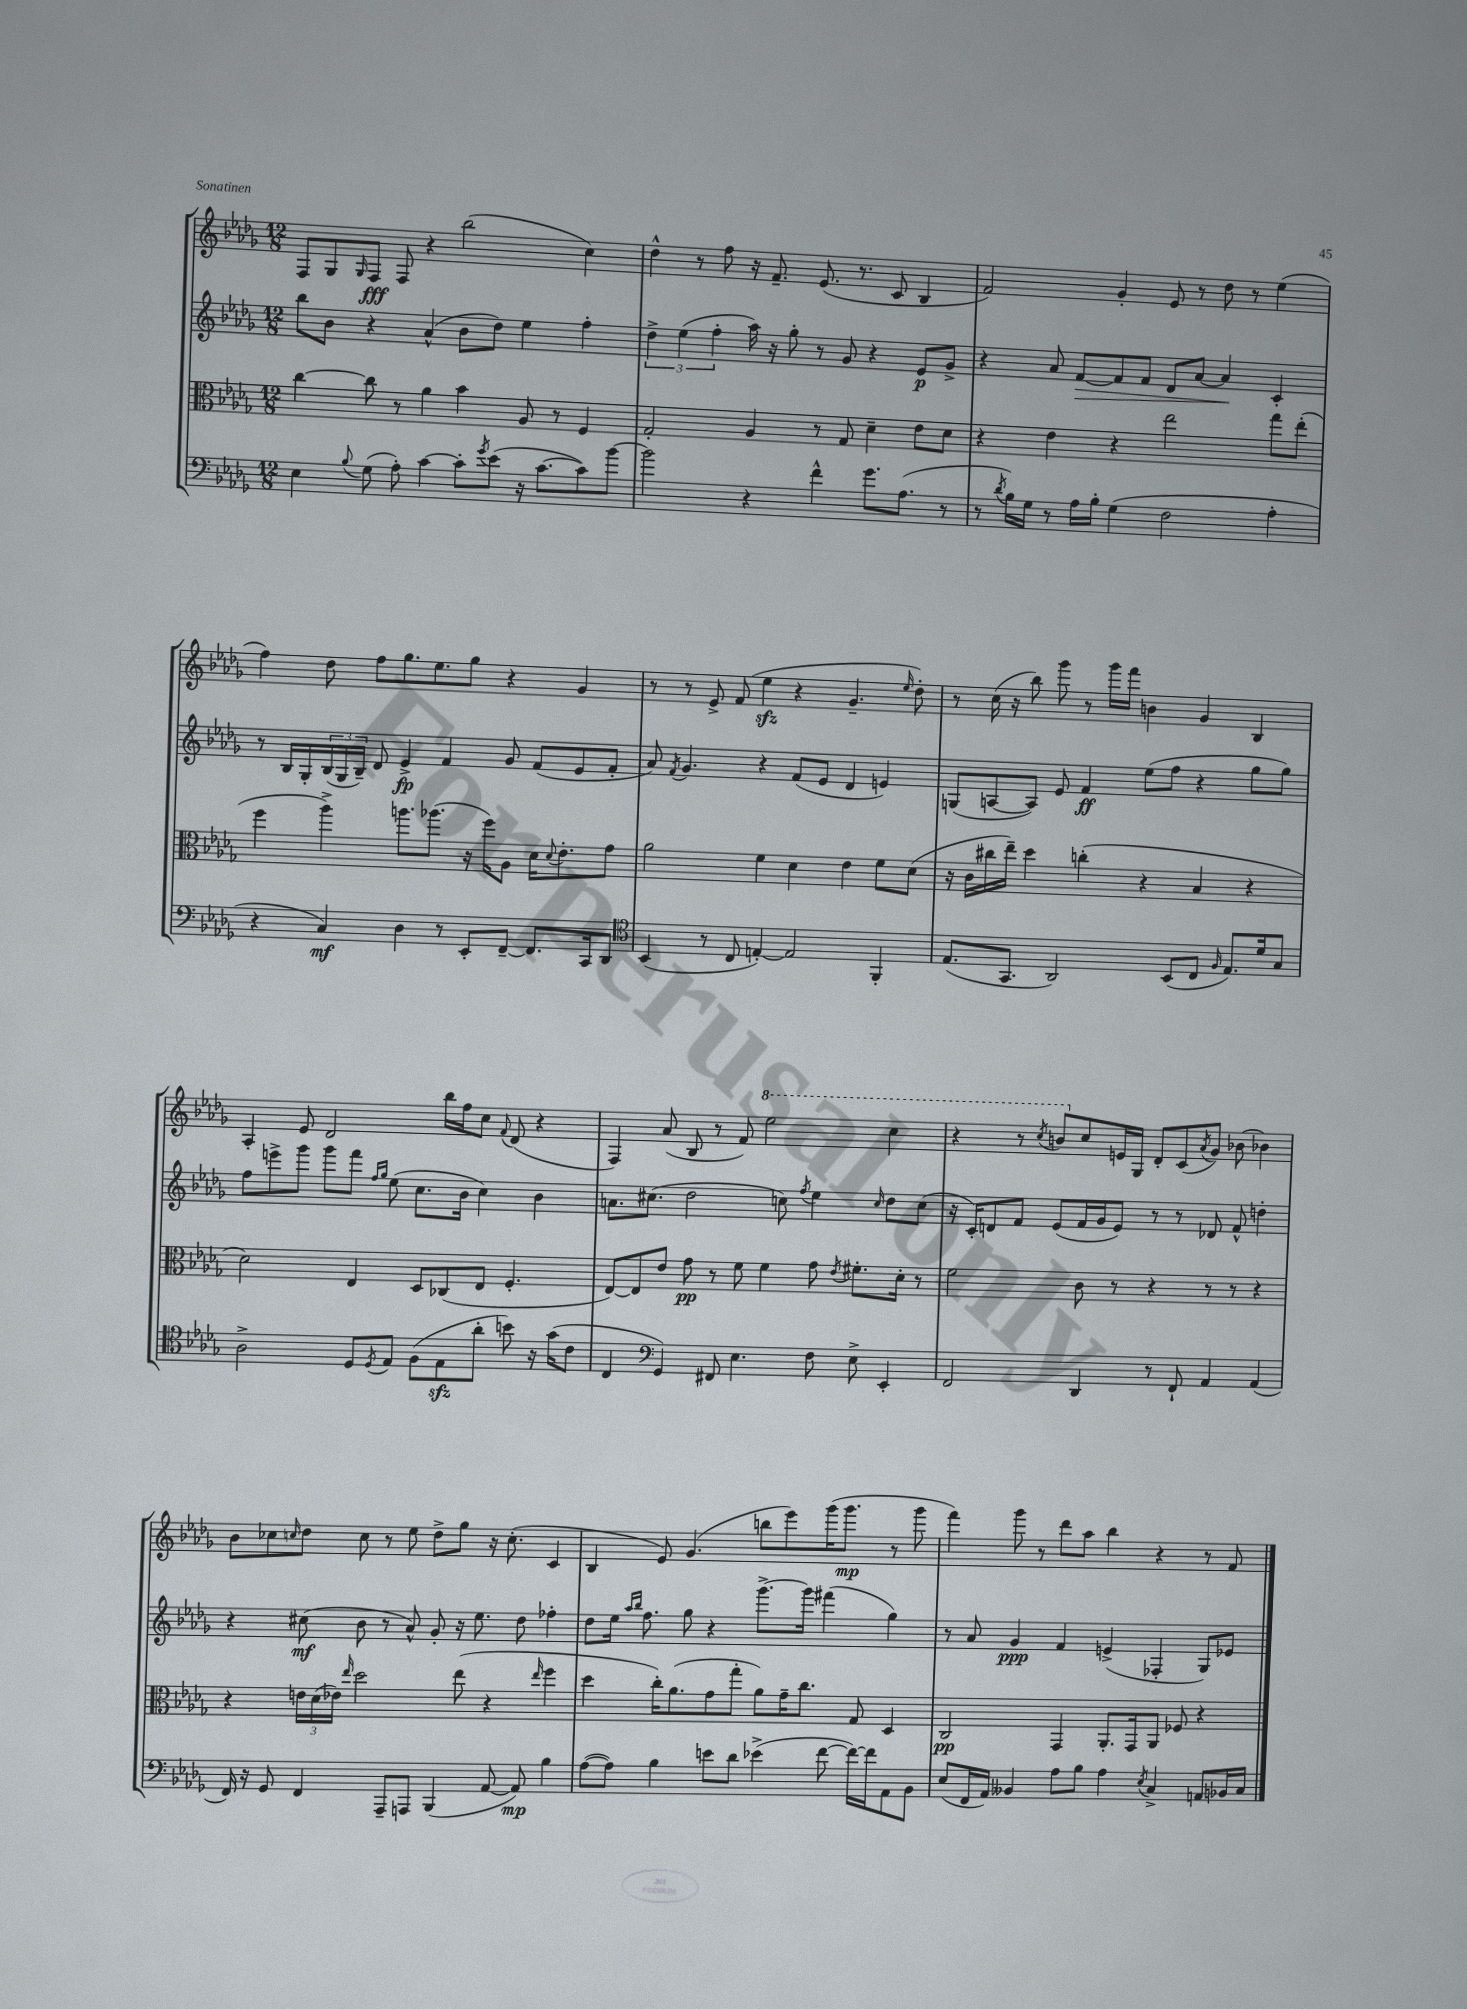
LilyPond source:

<<
\new StaffGroup <<
\new Staff = "s0" {
    \clef treble \key des \major \numericTimeSignature \time 12/8
    f8 ges8 \grace { ges16 } f8\fff f8 r4 bes''2( c''4) |
    des''4-^ r8 f''8 r16 f'8.-- ees'8.( r8. c'8 bes4 |
    f'2) ges'4-. ees'8 r8 des''8 r8 ees''4( |
    f''4) des''8 f''8 ges''8. ees''8. ges''8 r4 ges'4 |
    r8 r8 ees'8-> f'8( ees''4\sfz r4 ges'4.-- \grace { ees''16 } des''8-.) |
    r8 c''16( r16 bes''8) ges'''8 r8 ges'''16 f'''16 b'4 ges'4 bes4 |
    aes4-. ees'8 des'2 bes''16 f''16 c''8 \appoggiatura { f'8 } des'8( r4 |
    f4) aes'8( bes8 r8 f'8) \ottava #1 ees'''2 c'''4 |
    r4 r8 \acciaccatura { c'''8 } b''8 \ottava #0 c''8 e'16 ges16 des'8-. c'8( \acciaccatura { aes'8 } ges'8) bes'!8~ bes'!4 |
    bes'8 ces''8 \grace { c''16 } des''8 c''8 r8 ees''8 des''8-> ges''8 r16 c''8.-.( c'4 |
    bes4 ees'8) ges'4.( b''8 ees'''8) ges'''16( ges'''8.\mp r8 ges'''8 |
    f'''4) ges'''8 r8 des'''8 aes''8 bes''4 r4 r8 f'8 \bar "|." |
}
\new Staff = "s1" {
    \clef treble \key des \major \numericTimeSignature \time 12/8
    bes''8 bes'8 r4 aes'4-^( bes'8 des''8) ees''4 f''4-. |
    \tuplet 3/2 { des''4-> ees''4( f''4-. } aes''16) r16 ges''8-. r8 ges'8 r4 ees'8\p ges'8-> |
    r4 aes'8 f'8~\> f'8 f'8 des'8 aes'8~ aes'4\! c'4-. |
    r8 bes16 ges16-. \tuplet 3/2 { bes16( ges16 bes16--) } des'8 ees'4->\fp f'4 ges'8 f'8( ees'8 f'8-. |
    aes'8) \acciaccatura { f'8 } ges'4. r4 f'8( ees'8 des'4 e'4) |
    g8( a8~ a8) ees'8 f'4\ff ees''8( f''8 r4 ges''8 ges''8) |
    f''8 e'''8-> ges'''8 ges'''8 f'''8 \grace { f''16 ges''16 } ees''8( c''8. bes'16 c''4) bes'4 |
    a'8. cis''8.( des''2 c''8) \acciaccatura { f''8 } ees''4 \grace { c''16 } des''8 c''8( |
    r16 c'16-.) d'8 f'8 ees'8( f'16 ges'16 ees'8) r8 r8 des'8 f'8-^ d''4-. |
    r4 cis''8\mf( bes'8 r8 aes'8-^) ges'8-. r16 ees''8. des''8 fes''4-. |
    des''8 ees''16 \grace { aes''16 bes''16 } f''8. ges''8 r4 ges'''8.~-> ges'''16 fis'''4( ges''4) |
    r8 aes'8 ges'4\ppp f'4 e'4->( fes4-. ges8) ees'8 \bar "|." |
}
\new Staff = "s2" {
    \clef alto \key des \major \numericTimeSignature \time 12/8
    c''4~ c''8 r8 aes'4 bes'4 aes8 r8 f4 |
    ges2-. aes4 r8 ges8 des'4-- ees'8 des'8 |
    r4 ees'4 r4 ees''2 ges''8 ees''8-.( |
    f''4 aes''4->) a''8. aes''8.( r16 f''16) aes8 des'16 \appoggiatura { des'8 } ees'8.-. ges'8 |
    aes'2 f'4 des'4 ees'4 f'8 des'8( |
    r16 c'16 cis''16 ees''16--) des''4 c''4-.( r4 bes4 r4 |
    des'2) ees4 des8 ces8( ees8 f4.-. |
    ees8~) ees8 ees'8 ges'8\pp r8 f'8 f'4 ges'8 \acciaccatura { ees'8 } fis'8.-. des'16-. r8 |
    f'2 c'8 r8 r4 r8 r8 r4 |
    r4 \tuplet 3/2 { e'16 des'16( ees'16) } \grace { ees''16 } des''2 ees''8( r4 \grace { ees''16 } f''4 |
    des''4 c''16-.) aes'8.( ges'8 ges''8-. aes'8) ges'16-- c''8. ges8 des4 |
    c2\pp ges,4 aes,8.-. ges,16 aes,8 fes8 r4 \bar "|." |
}
\new Staff = "s3" {
    \clef bass \key des \major \numericTimeSignature \time 12/8
    ees4 \appoggiatura { bes8 } ges8( aes8-.) c'4~ c'8-. \acciaccatura { ges'8 } ees'8( r16 c'8.~ c'8) bes'8~ |
    bes'2 r4 f'4-^ ges'8. aes8.( r8 |
    r8 \acciaccatura { des'8 } bes16) ges16 r8 aes16 bes16-. ges4( f2 aes4-. |
    r4 c4\mf) des4 r8 ees,8-. f,8~-- f,8. c,16 des,8 |
    \clef tenor bes,4( r8 c8 e4~-.) e2 f,4-. |
    ees8.( ges,8. aes,2) bes,8( c8 \grace { f16 } ees8.) des'16 ges8 |
    aes2-> des8 \acciaccatura { des8 } ees8 f8( ees8\sfz aes'8-. b'8) r16 ges'16( c'8 |
    c4 \clef bass ges,4) fis,8 ees4. f8 ees8-> ees,4-. |
    f,2 des,4 r8 f,8-! aes,4 aes,4( |
    f,16) r16 ges,8 f,4 aes,,8-- a,,8 bes,,4( aes,8~ aes,8\mp) bes4 |
    aes8~( aes8) bes4 e'8 des'8 ees'4->( f'8~ f'16~) f'16 aes,8 bes,8 |
    ees8( f,16 aes,16) beses,4 aes8 bes8 aes4 \acciaccatura { ees8 } c4-> a,8 bes,16 c16 \bar "|." |
}
>>
>>
\layout { \context { \Score \remove "Bar_number_engraver" } }
